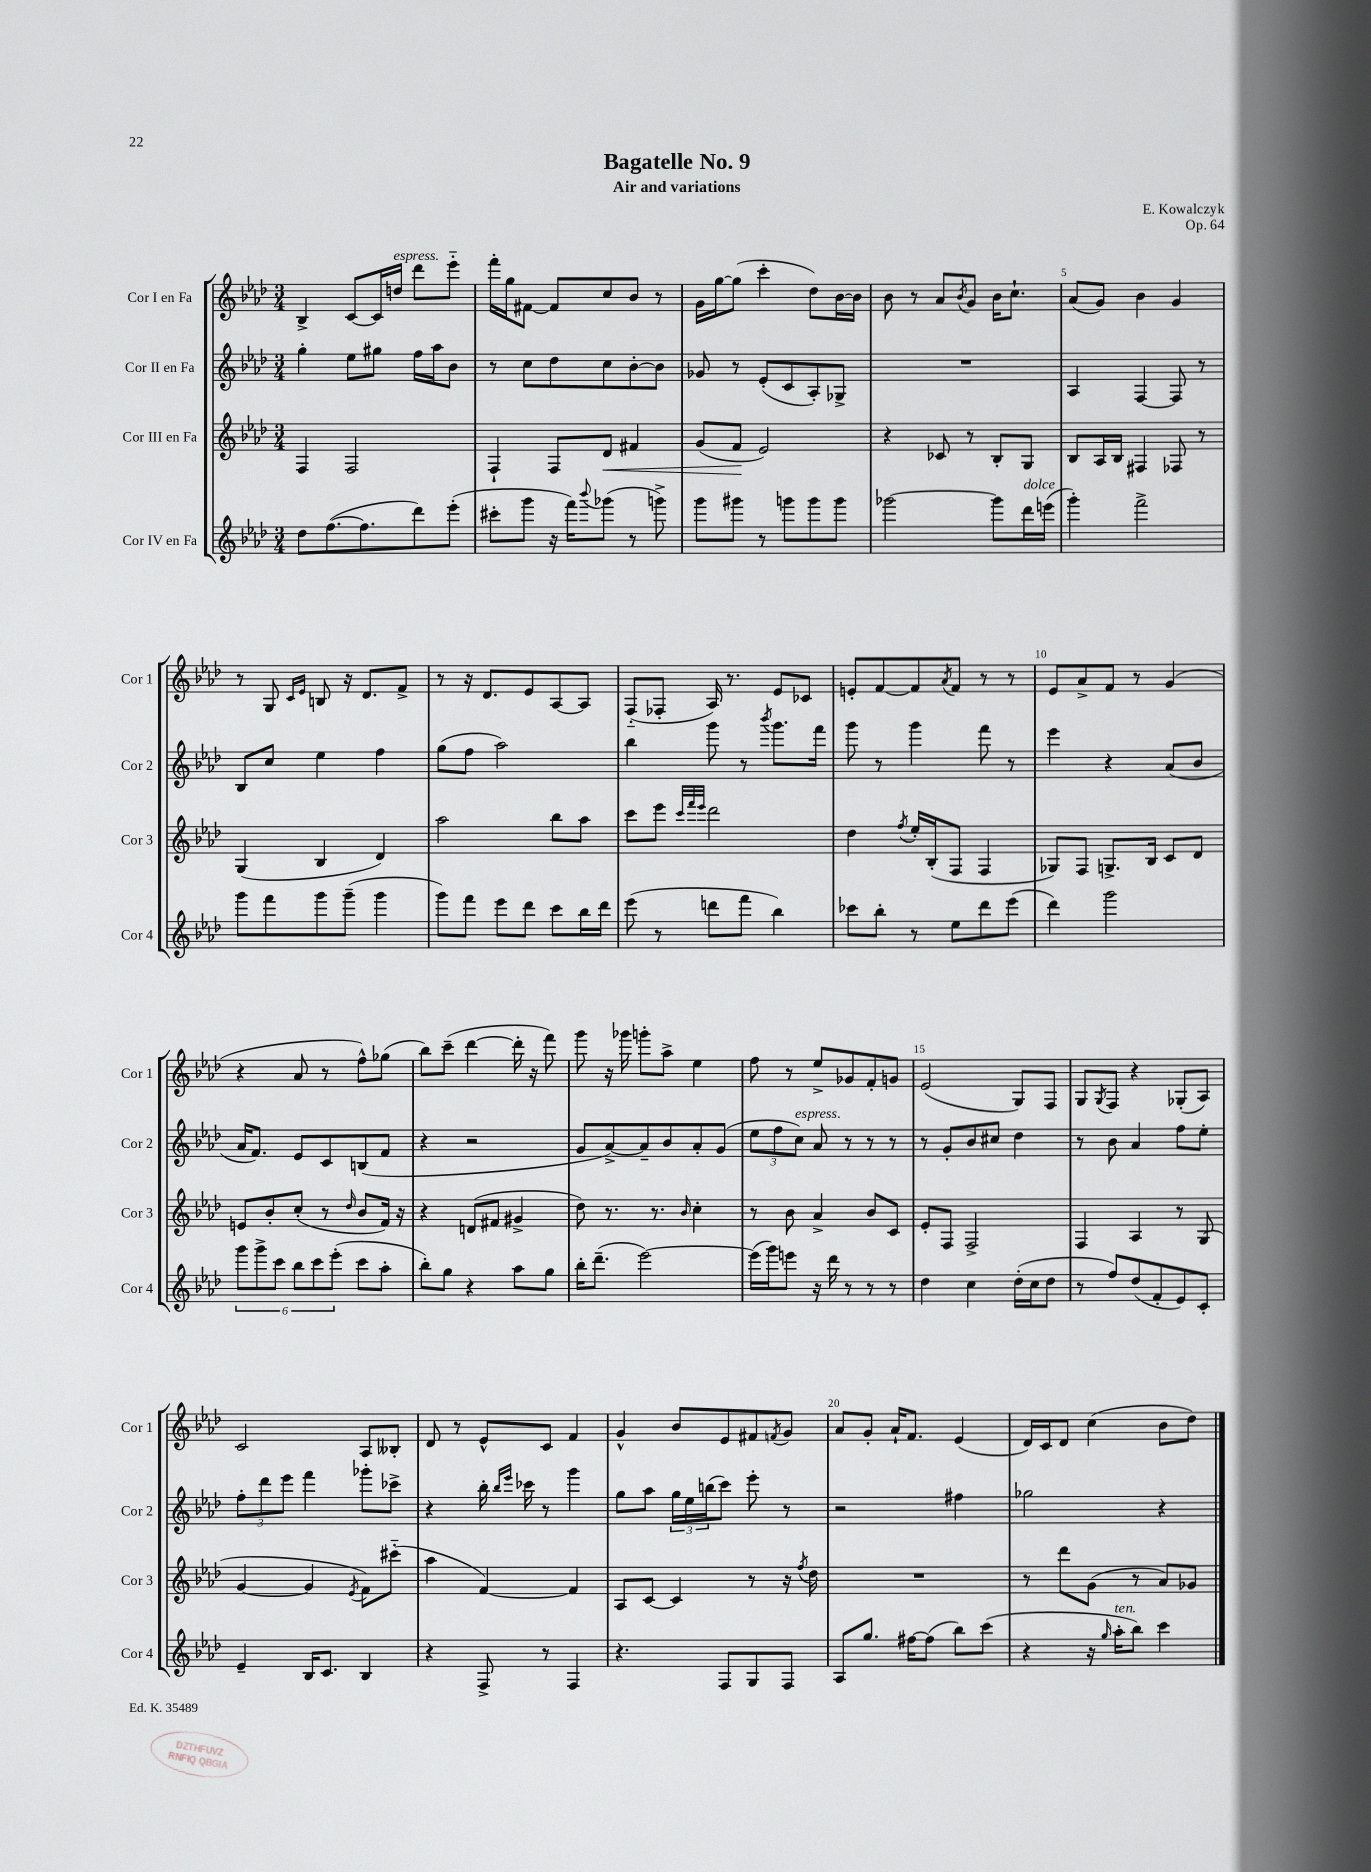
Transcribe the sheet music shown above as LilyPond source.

\header { title = "Bagatelle No. 9" composer = "E. Kowalczyk" subtitle = "Air and variations" opus = "Op. 64" }
<<
\new StaffGroup <<
\new Staff = "s0" \with { instrumentName = "Cor I en Fa" shortInstrumentName = "Cor 1" } {
    \clef treble \key aes \major \numericTimeSignature \time 3/4
    bes4-> c'8~ c'16 d''16^\markup { \italic "espress." } des'''8 ees'''8-_ |
    f'''16-. g''16 fis'8~ fis'8 c''8 bes'8 r8 |
    g'16 g''16~ g''8( c'''4-. des''8) bes'16~ bes'16 |
    bes'8 r8 aes'8 \acciaccatura { bes'8 } g'8 bes'16 c''8.-! |
    aes'8( g'8) bes'4 g'4 |
    r8 g8 \grace { c'16 ees'16 } b8 r16 des'8. f'8-> |
    r8 r16 des'8. ees'8 aes8~ aes8 |
    f8-_( fes8-. aes16) r8. ees'8 ces'8 |
    e'8-. f'8~ f'8 \acciaccatura { aes'8 } f'8 r8 r8 |
    ees'8 aes'8-> f'8 r8 g'4( |
    r4 aes'8 r8 f''8-^) ges''8( |
    bes''8) c'''8--( des'''4~ des'''16-. r16 f'''8) |
    g'''8 r16 ges'''16 g'''8-. aes''8-> ees''4 |
    f''8 r8 ees''8-> ges'8 f'8-. g'8 |
    ees'2( g8) f8 |
    g8 \acciaccatura { g8 } f8 r4 ges8-.( aes8) |
    c'2 aes8 beses8-. |
    des'8 r8 ees'8-^ c'8 f'4 |
    g'4-^ bes'8 ees'8 fis'8 \acciaccatura { f'8 } g'8 |
    aes'8 g'8-. aes'16-! f'8. ees'4( |
    des'16) c'16 des'8 c''4( bes'8 des''8) \bar "|." |
}
\new Staff = "s1" \with { instrumentName = "Cor II en Fa" shortInstrumentName = "Cor 2" } {
    \clef treble \key aes \major \numericTimeSignature \time 3/4
    g''4-. ees''8 gis''8 f''16 aes''16 bes'8 |
    r8 c''8 des''8 c''8 bes'8~-. bes'8 |
    ges'8 r8 ees'8-.( c'8 aes8-.) ges8-> |
    R2. |
    aes4 f4~ f8 r8 |
    bes8 c''8 ees''4 f''4 |
    g''8( f''8 aes''2) |
    bes''4 g'''8 r8 \acciaccatura { bes'''8 } g'''8. f'''16 |
    g'''8 r8 g'''4 f'''8 r8 |
    ees'''4 r4 aes'8( bes'8 |
    aes'16 f'8.) ees'8 c'8 b8( f'8 |
    r4 r2 |
    g'8 aes'8~->) aes'8-- bes'8 aes'8-. g'8( |
    \tuplet 3/2 { ees''8 f''8 c''8^\markup { \italic "espress." }) } aes'8 r8 r8 r8 |
    r8 g'8-. bes'8 cis''8 des''4 |
    r8 bes'8 aes'4 f''8 ees''8-. |
    \tuplet 3/2 { f''8-. des'''8 ees'''8 } f'''4 ges'''8-. ces'''8-> |
    r4 bes''16-. \grace { bes''16 ees'''16 } ces'''16 r8 g'''4 |
    g''8 aes''8 \tuplet 3/2 { g''16 ees''16 b''16( } c'''8) ees'''8-. r8 |
    r2 fis''4 |
    ges''2 r4 \bar "|." |
}
\new Staff = "s2" \with { instrumentName = "Cor III en Fa" shortInstrumentName = "Cor 3" } {
    \clef treble \key aes \major \numericTimeSignature \time 3/4
    f4 f2 |
    f4-! f8 des'8\< fis'4 |
    g'8( f'8\! ees'2) |
    r4 ces'8 r8 bes8-. g8 |
    bes8 aes16 bes16 fis4 fes8 r8 |
    g4( bes4 des'4) |
    aes''2 bes''8 aes''8 |
    c'''8 ees'''8 \grace { c'''32 f'''32 ees'''32 } des'''2 |
    des''4 \acciaccatura { f''8 } ees''16-. bes16-.( f8 f4 |
    ges8) f8 g8.-> bes16 c'8 des'8 |
    e'8 bes'8-. c''8-.( r8 \grace { des''16 } bes'8 f'16) r16 |
    r4 d'8( fis'8 gis'4-> |
    des''8) r8. r8. \grace { bes'16 } c''4-. |
    r8 bes'8 aes'4-> bes'8 c'8 |
    ees'8-. f8 f2-> |
    f4 aes4 r8 g8( |
    g'4~ g'4 \acciaccatura { ees'8 } f'8) cis'''8-_( |
    aes''4 f'4~) f'4 |
    aes8 c'8~ c'4 r8 r16 \acciaccatura { f''8 } des''16 |
    R2. |
    r8 des'''8 g'8( r8 aes'8) ges'8 \bar "|." |
}
\new Staff = "s3" \with { instrumentName = "Cor IV en Fa" shortInstrumentName = "Cor 4" } {
    \clef treble \key aes \major \numericTimeSignature \time 3/4
    des''8 f''8.~( f''8. des'''8) ees'''8-.( |
    cis'''8-. g'''8 r16 f'''16) \appoggiatura { bes'''8 } ges'''8( r8 g'''8->) |
    g'''8 gis'''8 r8 g'''8 g'''8 g'''8 |
    ges'''2~ ges'''8 des'''16^\markup { \italic "dolce" } e'''16( |
    g'''4-.) f'''2-> |
    g'''8 f'''8 g'''8 g'''8--( g'''4 |
    g'''8) f'''8 ees'''8 des'''8 c'''8 bes''16 des'''16 |
    ees'''8( r8 d'''8 f'''8 bes''4) |
    ces'''8 bes''8-. r8 ees''8 des'''8 ees'''8( |
    des'''4) g'''2 |
    \tuplet 6/4 { g'''8 g'''8-> c'''8 bes''8 c'''8 ees'''8-.( } c'''8 aes''8-. |
    bes''8-.) g''8 r4 aes''8 g''8 |
    bes''16-. des'''8.--( ees'''2~) |
    ees'''16( g'''16) e'''8 r16 des'''16 r8 r8 r8 |
    des''4 c''4 des''16-.( c''16 des''8 |
    r8 f''8) des''8( f'8-. ees'8) c'8-. |
    ees'4-- bes16 c'8. bes4 |
    r4 f8-> r8 f4 |
    r4. f8 g8 f8 |
    aes8 g''8. fis''16~ fis''8( bes''8) c'''8( |
    r4 r16 \grace { g''16 } aes''16-.^\markup { \italic "ten." } bes''8) c'''4 \bar "|." |
}
>>
>>
\layout { \context { \Score \override BarNumber.break-visibility = ##(#f #t #t) barNumberVisibility = #(every-nth-bar-number-visible 5) } }
